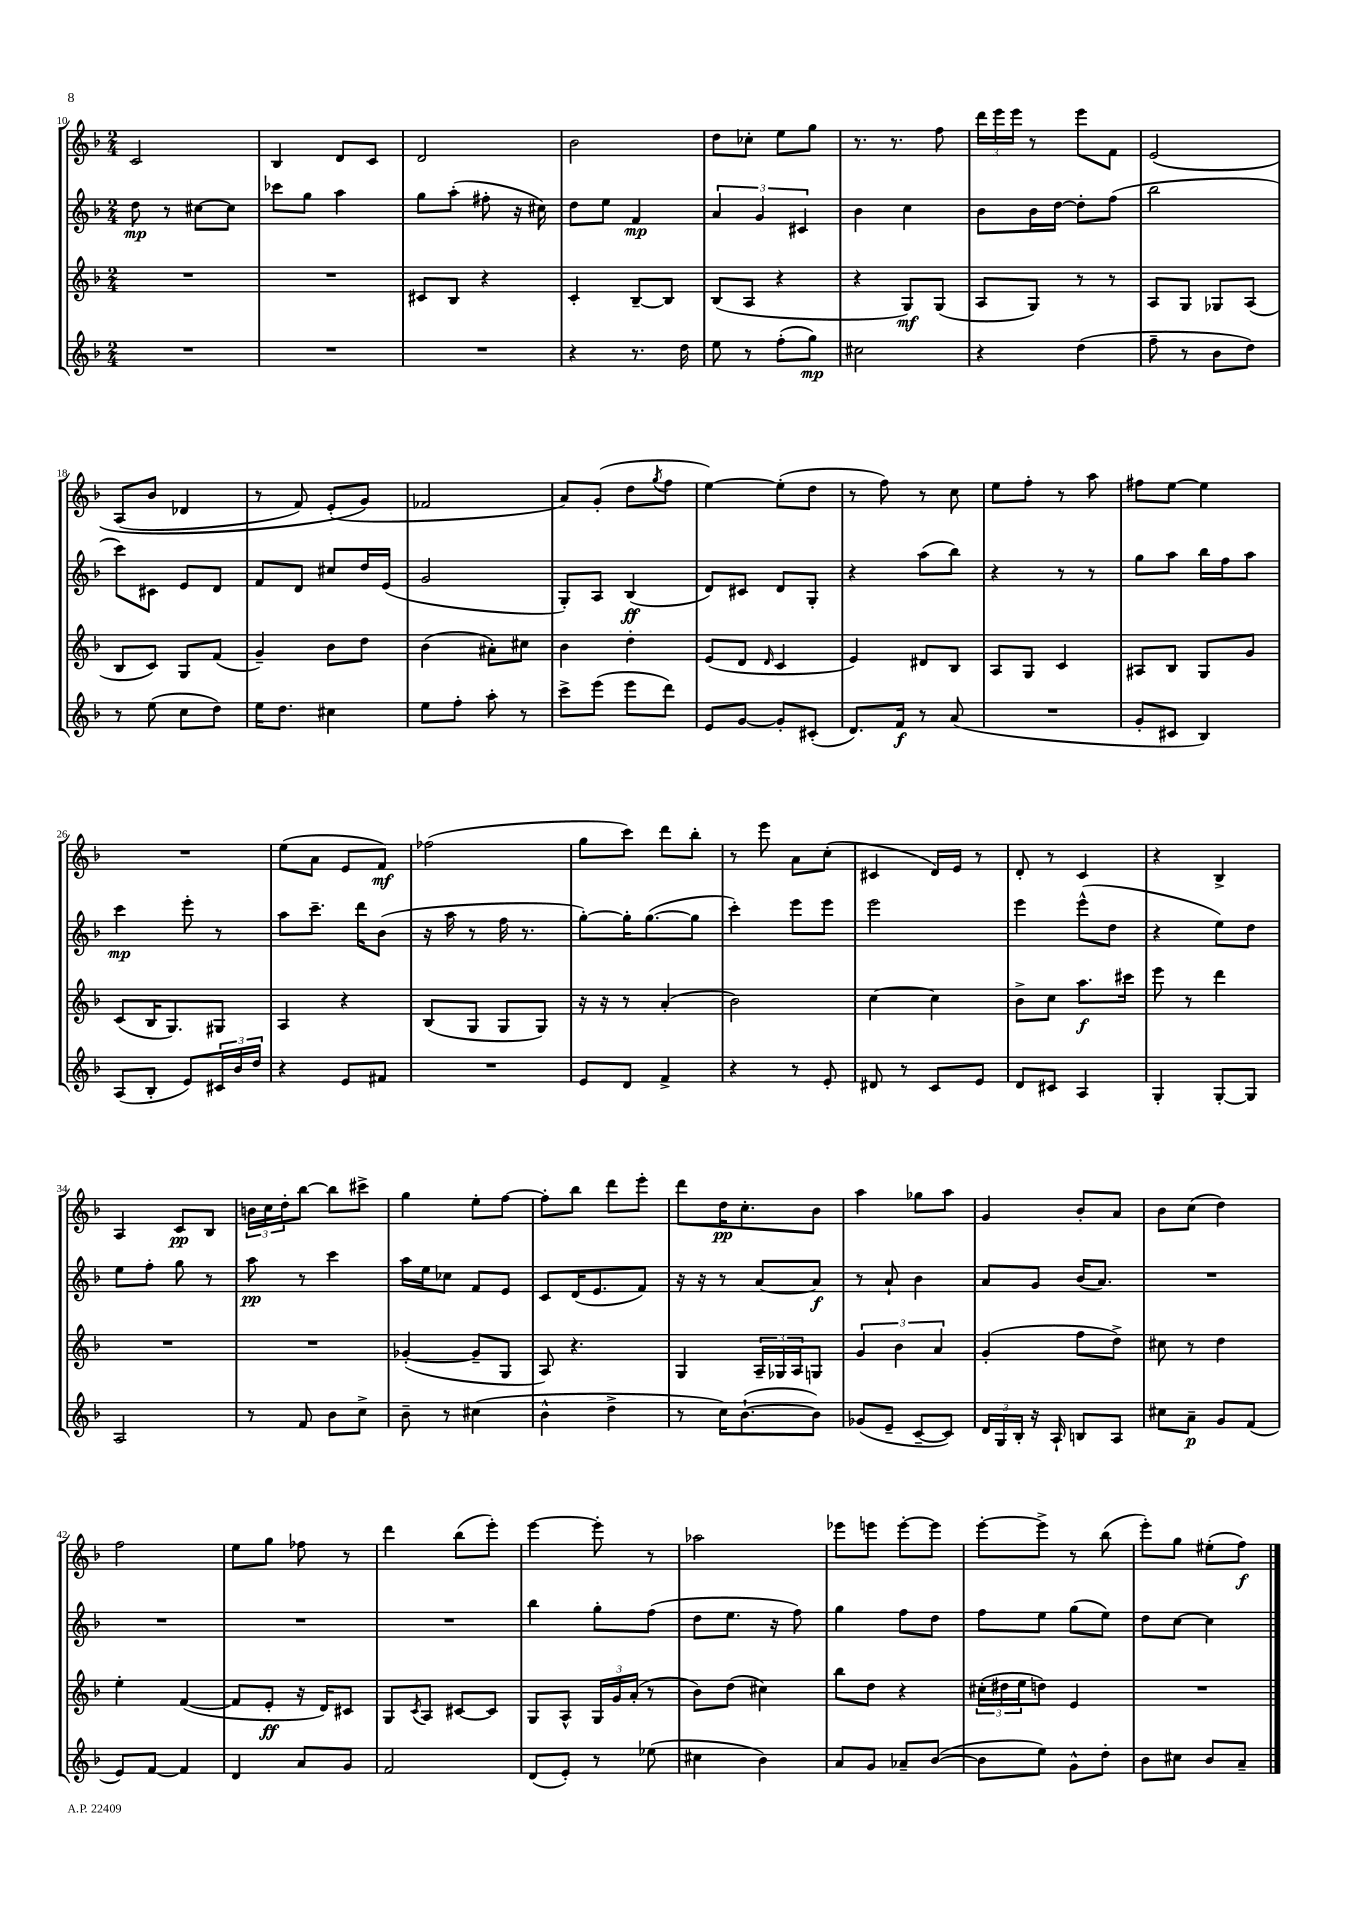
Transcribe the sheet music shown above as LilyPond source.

<<
\new StaffGroup <<
\new Staff = "s0" {
    \clef treble \key f \major \numericTimeSignature \time 2/4
    c'2 |
    bes4 d'8 c'8 |
    d'2 |
    bes'2 |
    d''8 ces''8-. e''8 g''8 |
    r8. r8. f''8 |
    \tuplet 3/2 { d'''16 e'''16 e'''16 } r8 e'''8 f'8 |
    e'2\( |
    a8( bes'8 des'4 |
    r8 f'8) e'8-.( g'8\) |
    fes'2 |
    a'8) g'8-.( d''8 \acciaccatura { g''8 } f''8 |
    e''4~) e''8-.( d''8 |
    r8 f''8) r8 c''8 |
    e''8 f''8-. r8 a''8 |
    fis''8 e''8~ e''4 |
    R2 |
    e''8( a'8 e'8 f'8\mf) |
    fes''2( |
    g''8 c'''8) d'''8 bes''8-. |
    r8 e'''8 a'8 c''8-.( |
    cis'4 d'16) e'16 r8 |
    d'8-. r8 c'4 |
    r4 bes4-> |
    a4 c'8\pp bes8 |
    \tuplet 3/2 { b'16 c''16 d''16-. } bes''8~ bes''8 cis'''8-> |
    g''4 e''8-. f''8~ |
    f''8-. bes''8 d'''8 e'''8-. |
    d'''8 d''16\pp c''8.-. bes'8 |
    a''4 ges''8 a''8 |
    g'4 bes'8-. a'8 |
    bes'8 c''8( d''4) |
    f''2 |
    e''8 g''8 fes''8 r8 |
    d'''4 bes''8( e'''8-.) |
    e'''4~ e'''8-. r8 |
    aes''2 |
    ees'''8 e'''8 e'''8~-. e'''8 |
    e'''8~-. e'''8-> r8 bes''8( |
    e'''8-.) g''8 eis''8-.( f''8\f) \bar "|." |
}
\new Staff = "s1" {
    \clef treble \key f \major \numericTimeSignature \time 2/4
    d''8\mp r8 cis''8~ cis''8 |
    ces'''8 g''8 a''4 |
    g''8 a''8-.( fis''8-. r16 cis''16) |
    d''8 e''8 f'4\mp |
    \tuplet 3/2 { a'4 g'4 cis'4 } |
    bes'4 c''4 |
    bes'8 bes'16 d''16~ d''8-. f''8( |
    bes''2 |
    c'''8) cis'8 e'8 d'8 |
    f'8 d'8 cis''8 d''16 e'16( |
    g'2 |
    g8-.) a8 bes4\ff( |
    d'8) cis'8 d'8 g8-. |
    r4 a''8( bes''8) |
    r4 r8 r8 |
    g''8 a''8 bes''16 f''16 a''8 |
    c'''4\mp e'''8-. r8 |
    a''8 c'''8.-- d'''16 bes'8( |
    r16 a''16 r8 f''16 r8. |
    g''8~-.) g''16-. g''8.~( g''8 |
    c'''4-.) e'''8 e'''8 |
    e'''2 |
    e'''4 e'''8-^( d''8 |
    r4 e''8) d''8 |
    e''8 f''8-. g''8 r8 |
    a''8\pp r8 c'''4 |
    a''16 e''16 ces''8 f'8 e'8 |
    c'8 d'16( e'8. f'8) |
    r16 r16 r8 a'8~ a'8\f |
    r8 a'8-! bes'4 |
    a'8 g'8 bes'16( a'8.) |
    R2 |
    R2 |
    R2 |
    R2 |
    bes''4 g''8-. f''8( |
    d''8 e''8. r16 f''8) |
    g''4 f''8 d''8 |
    f''8 e''8 g''8( e''8) |
    d''8 c''8~ c''4 \bar "|." |
}
\new Staff = "s2" {
    \clef treble \key f \major \numericTimeSignature \time 2/4
    R2 |
    R2 |
    cis'8 bes8 r4 |
    c'4-. bes8~-- bes8 |
    bes8( a8 r4 |
    r4 g8\mf) g8( |
    a8 g8) r8 r8 |
    a8 g8 ges8 a8( |
    bes8 c'8) g8 f'8( |
    g'4--) bes'8 d''8 |
    bes'4( ais'8-.) cis''8 |
    bes'4 d''4-. |
    e'8( d'8 \grace { d'16 } c'4 |
    e'4) dis'8 bes8 |
    a8 g8 c'4 |
    ais8 bes8 g8 g'8 |
    c'8( bes16 g8.) gis8 |
    a4 r4 |
    bes8( g8 g8 g8) |
    r16 r16 r8 a'4-.( |
    bes'2) |
    c''4~ c''4 |
    bes'8-> c''8 a''8.\f cis'''16 |
    e'''8 r8 d'''4 |
    R2 |
    R2 |
    ges'4~-.( ges'8-- g8 |
    a8) r4. |
    g4 \tuplet 3/2 { a16-- ges16 a16 } g8 |
    \tuplet 3/2 { g'4 bes'4 a'4 } |
    g'4-.( f''8 d''8->) |
    cis''8 r8 d''4 |
    e''4-. f'4~( |
    f'8 e'8-.\ff r16 d'16) cis'8 |
    g8 \acciaccatura { c'8 } a8 cis'8~ cis'8 |
    g8 a8-^ \tuplet 3/2 { g16 g'16 a'16-.( } r8 |
    bes'8) d''8( cis''4) |
    bes''8 d''8 r4 |
    \tuplet 3/2 { cis''16-.( dis''16 e''16 } d''8) e'4 |
    R2 \bar "|." |
}
\new Staff = "s3" {
    \clef treble \key f \major \numericTimeSignature \time 2/4
    R2 |
    R2 |
    R2 |
    r4 r8. d''16 |
    e''8 r8 f''8-.( g''8\mp) |
    cis''2 |
    r4 d''4( |
    f''8-- r8 bes'8 d''8) |
    r8 e''8( c''8 d''8) |
    e''16 d''8. cis''4 |
    e''8 f''8-. a''8-. r8 |
    c'''8-> e'''8( e'''8 d'''8) |
    e'8 g'8~ g'8-. cis'8-.( |
    d'8.) f'16\f r8 a'8( |
    R2 |
    g'8-. cis'8 bes4) |
    a8( bes8-. e'8) \tuplet 3/2 { cis'16 bes'16 d''16 } |
    r4 e'8 fis'8 |
    R2 |
    e'8 d'8 f'4-> |
    r4 r8 e'8-. |
    dis'8 r8 c'8 e'8 |
    d'8 cis'8 a4 |
    g4-. g8~-. g8 |
    a2 |
    r8 f'8 bes'8 c''8-> |
    bes'8-- r8 cis''4( |
    bes'4-^ d''4-> |
    r8 c''16) bes'8.~-!( bes'8) |
    ges'8( e'8-- c'8~-- c'8) |
    \tuplet 3/2 { d'16 g16 bes16-. } r16 a16-! b8 a8 |
    cis''8 a'8--\p g'8 f'8( |
    e'8) f'8~ f'4 |
    d'4 a'8 g'8 |
    f'2 |
    d'8( e'8-.) r8 ees''8( |
    cis''4 bes'4) |
    a'8 g'8 aes'8-- bes'8~( |
    bes'8 e''8) g'8-^ d''8-. |
    bes'8 cis''8 bes'8 a'8-- \bar "|." |
}
>>
>>
\layout { \context { \Score currentBarNumber = #10 } }
